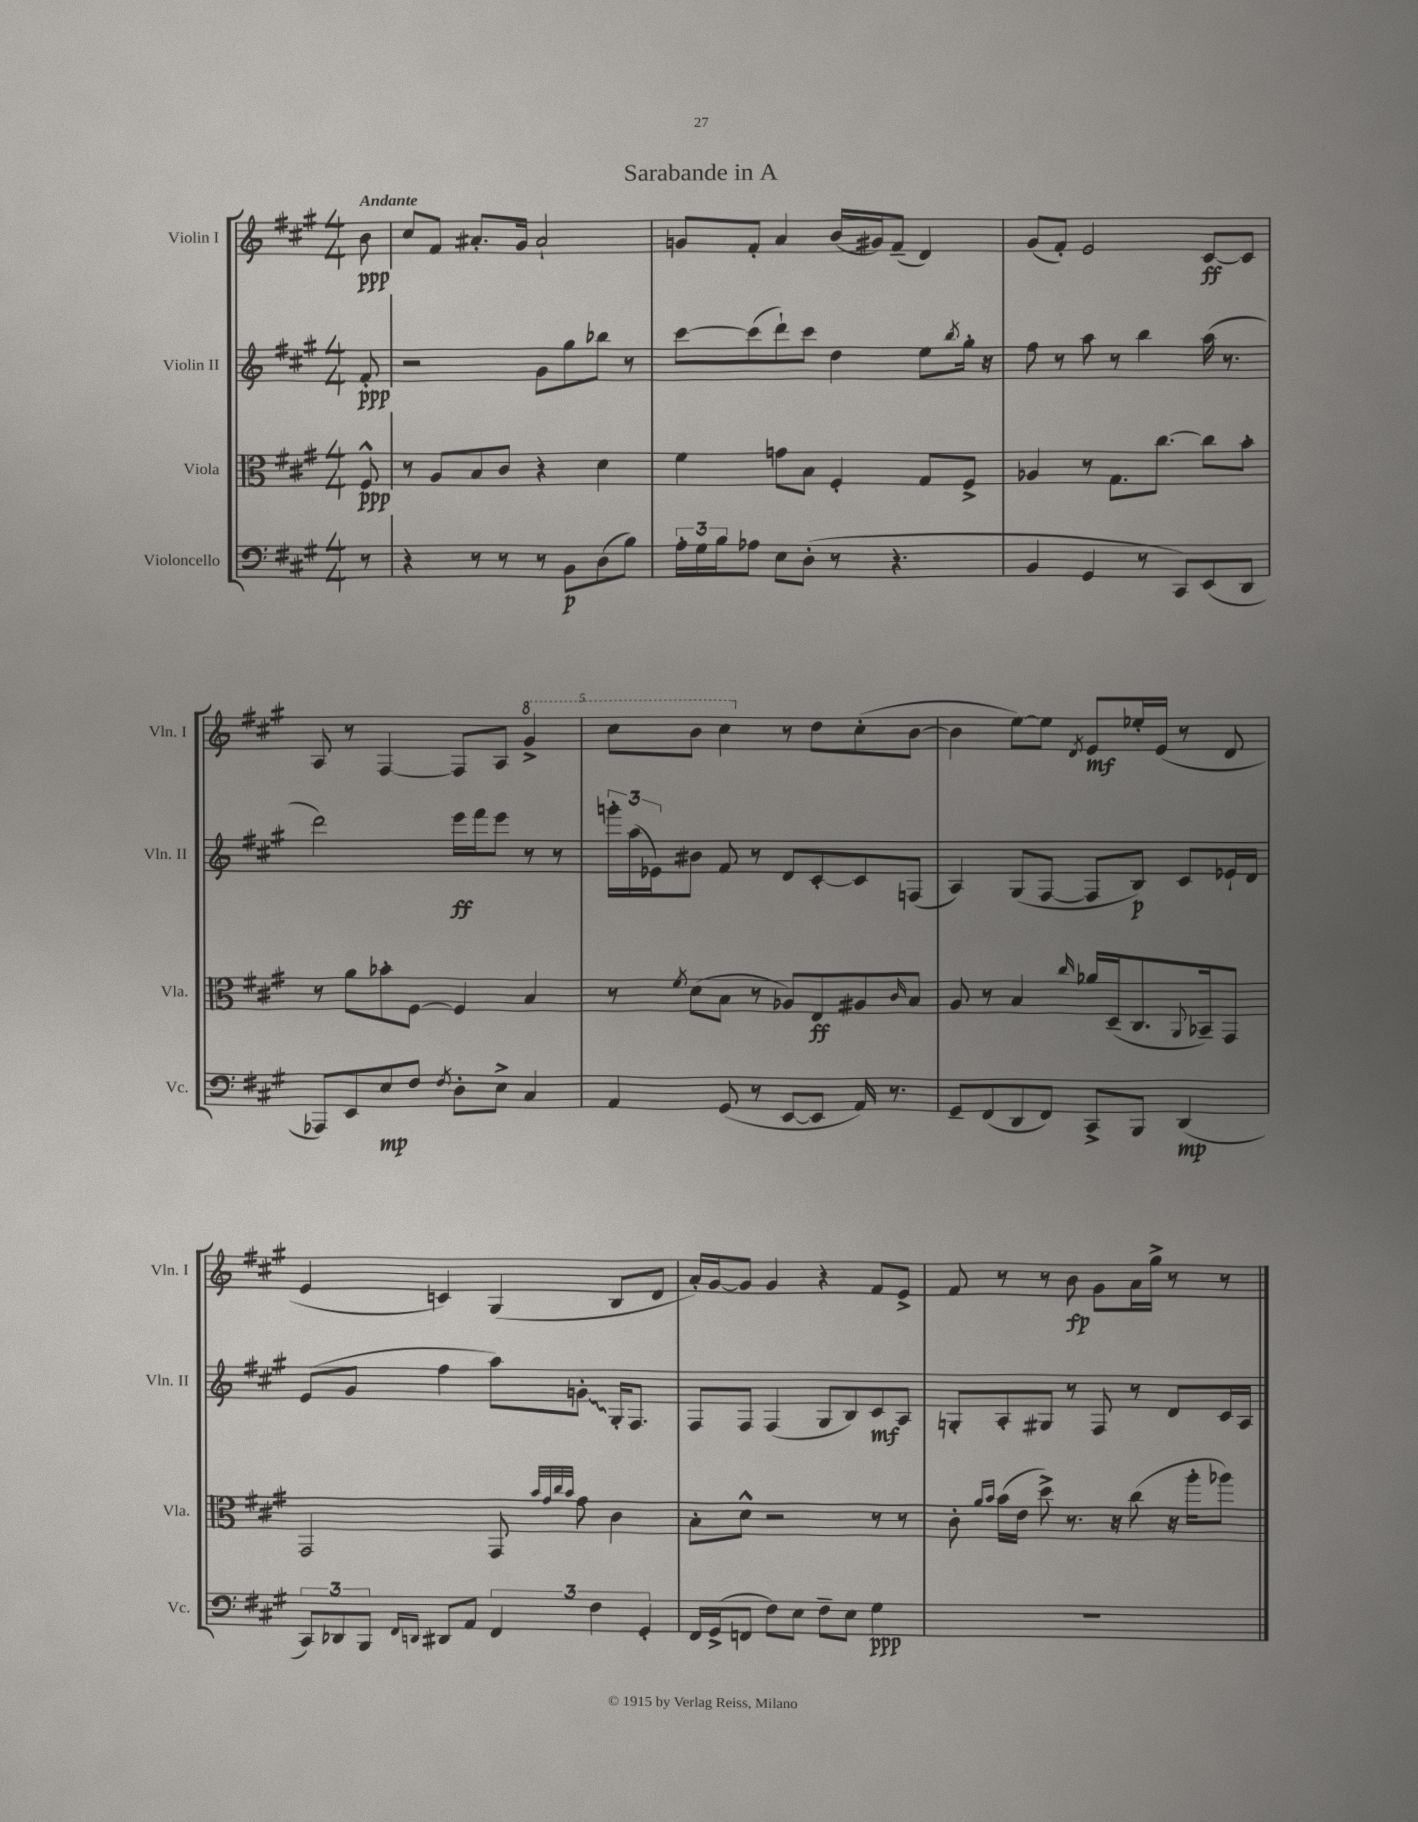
\header { title = "Sarabande in A" }
<<
\new StaffGroup <<
\new Staff = "s0" \with { instrumentName = "Violin I" shortInstrumentName = "Vln. I" } {
    \clef treble \key a \major \numericTimeSignature \time 4/4 \partial 8 \tempo "Andante"
    b'8\ppp |
    cis''8 fis'8 ais'8.-. gis'16 ais'2-! |
    g'8 fis'8-. a'4 b'16( gis'16) fis'8--( d'4) |
    gis'8( fis'8-.) e'2 cis'8~\ff cis'8 |
    a8 r8 fis4~ fis8 a8 \ottava #1 gis''4-> |
    cis'''8 b''8 cis'''4 \ottava #0 r8 d''8 cis''8-.( b'8~ |
    b'4 e''8~) e''8 \acciaccatura { d'8 } e'8\mf ees''16-. e'16( r8 d'8 |
    e'4 c'4) gis4( b8 d'8 |
    a'16-.) gis'16~ gis'8 gis'4 r4 fis'8 e'8-> |
    fis'8 r8 r8 b'8\fp gis'8 a'16 gis''16-> r8 r8 \bar "|." |
}
\new Staff = "s1" \with { instrumentName = "Violin II" shortInstrumentName = "Vln. II" } {
    \clef treble \key a \major \numericTimeSignature \time 4/4 \partial 8
    fis'8-.\ppp |
    r2 gis'8 gis''8 bes''8 r8 |
    cis'''8~ cis'''8( d'''8-!) cis'''8 d''4 e''8 \acciaccatura { b''8 } gis''16-. r16 |
    fis''8 r8 a''8 r8 b''4 a''16( r8. |
    d'''2) e'''16\ff fis'''16 e'''8 r8 r8 |
    \tuplet 3/2 { g'''16-. a''16( ees'16) } bis'8 fis'8 r8 d'8 cis'8~-. cis'8 f8( |
    a4) gis8( fis8~ fis8 b8\p) cis'8 ees'16-! d'16 |
    e'8( gis'8 fis''4 a''8) \once \override Glissando.style = #'zigzag g'8-.\glissando gis16-. fis8. |
    fis8 fis8 fis4( gis8 b8) cis'8\mf a8 |
    g8-. a8-. gis8 r8 fis8 r8 d'8 cis'16 a16 \bar "|." |
}
\new Staff = "s2" \with { instrumentName = "Viola" shortInstrumentName = "Vla." } {
    \clef alto \key a \major \numericTimeSignature \time 4/4 \partial 8
    fis8-^\ppp |
    r8 a8 b8 cis'8 r4 d'4 |
    fis'4 g'8 b8 fis4-. gis8 fis8-> |
    aes4 r8 gis8. cis''8.~ cis''8 b'8-. |
    r8 a'8 bes'8-. fis8~ fis4 b4 |
    r8 \acciaccatura { fis'8 } d'8( b8 r8 aes8) e8\ff ais8 \grace { cis'16 } b8 |
    a8 r8 b4 \grace { cis''16 } aes'16 d16--( cis8. \appoggiatura { a,8 } bes,16--) gis,8 |
    gis,2 gis,8 \grace { b'32 gis'32 cis''32 b'32 } gis'8 cis'4 |
    b8-. d'8-^ r2 r8 r8 |
    cis'8-. \grace { a'16 b'16 } b'16( e'16 d''8->) r8. r16 cis''8( r16 a''16-. aes''8) \bar "|." |
}
\new Staff = "s3" \with { instrumentName = "Violoncello" shortInstrumentName = "Vc." } {
    \clef bass \key a \major \numericTimeSignature \time 4/4 \partial 8
    r8 |
    r4 r8 r8 r8 b,8\p d8( b8) |
    \tuplet 3/2 { a16-. gis16 b16 } aes8 e8 d8-.( r8 r4. |
    b,4 gis,4 r8 cis,8) e,8( d,8 |
    aes,,8) e,8 e8\mp fis8 \acciaccatura { fis8 } d8-. e8-> cis4 |
    a,4 gis,8( r8 e,8~ e,8 a,16) r8. |
    gis,8-- fis,8( d,8 fis,8) cis,8-> b,,8 d,4\mp( |
    \tuplet 3/2 { cis,8) des,8 b,,8 } \grace { fis,16 d,16 } dis,8 a,8 \tuplet 3/2 { fis,4 fis4 gis,4-. } |
    fis,16 gis,16->( f,8 fis8) e8 fis8-- e8 gis4\ppp |
    R1 \bar "|." |
}
>>
>>
\layout { \context { \Score \override BarNumber.break-visibility = ##(#f #t #t) barNumberVisibility = #(every-nth-bar-number-visible 5) } }
